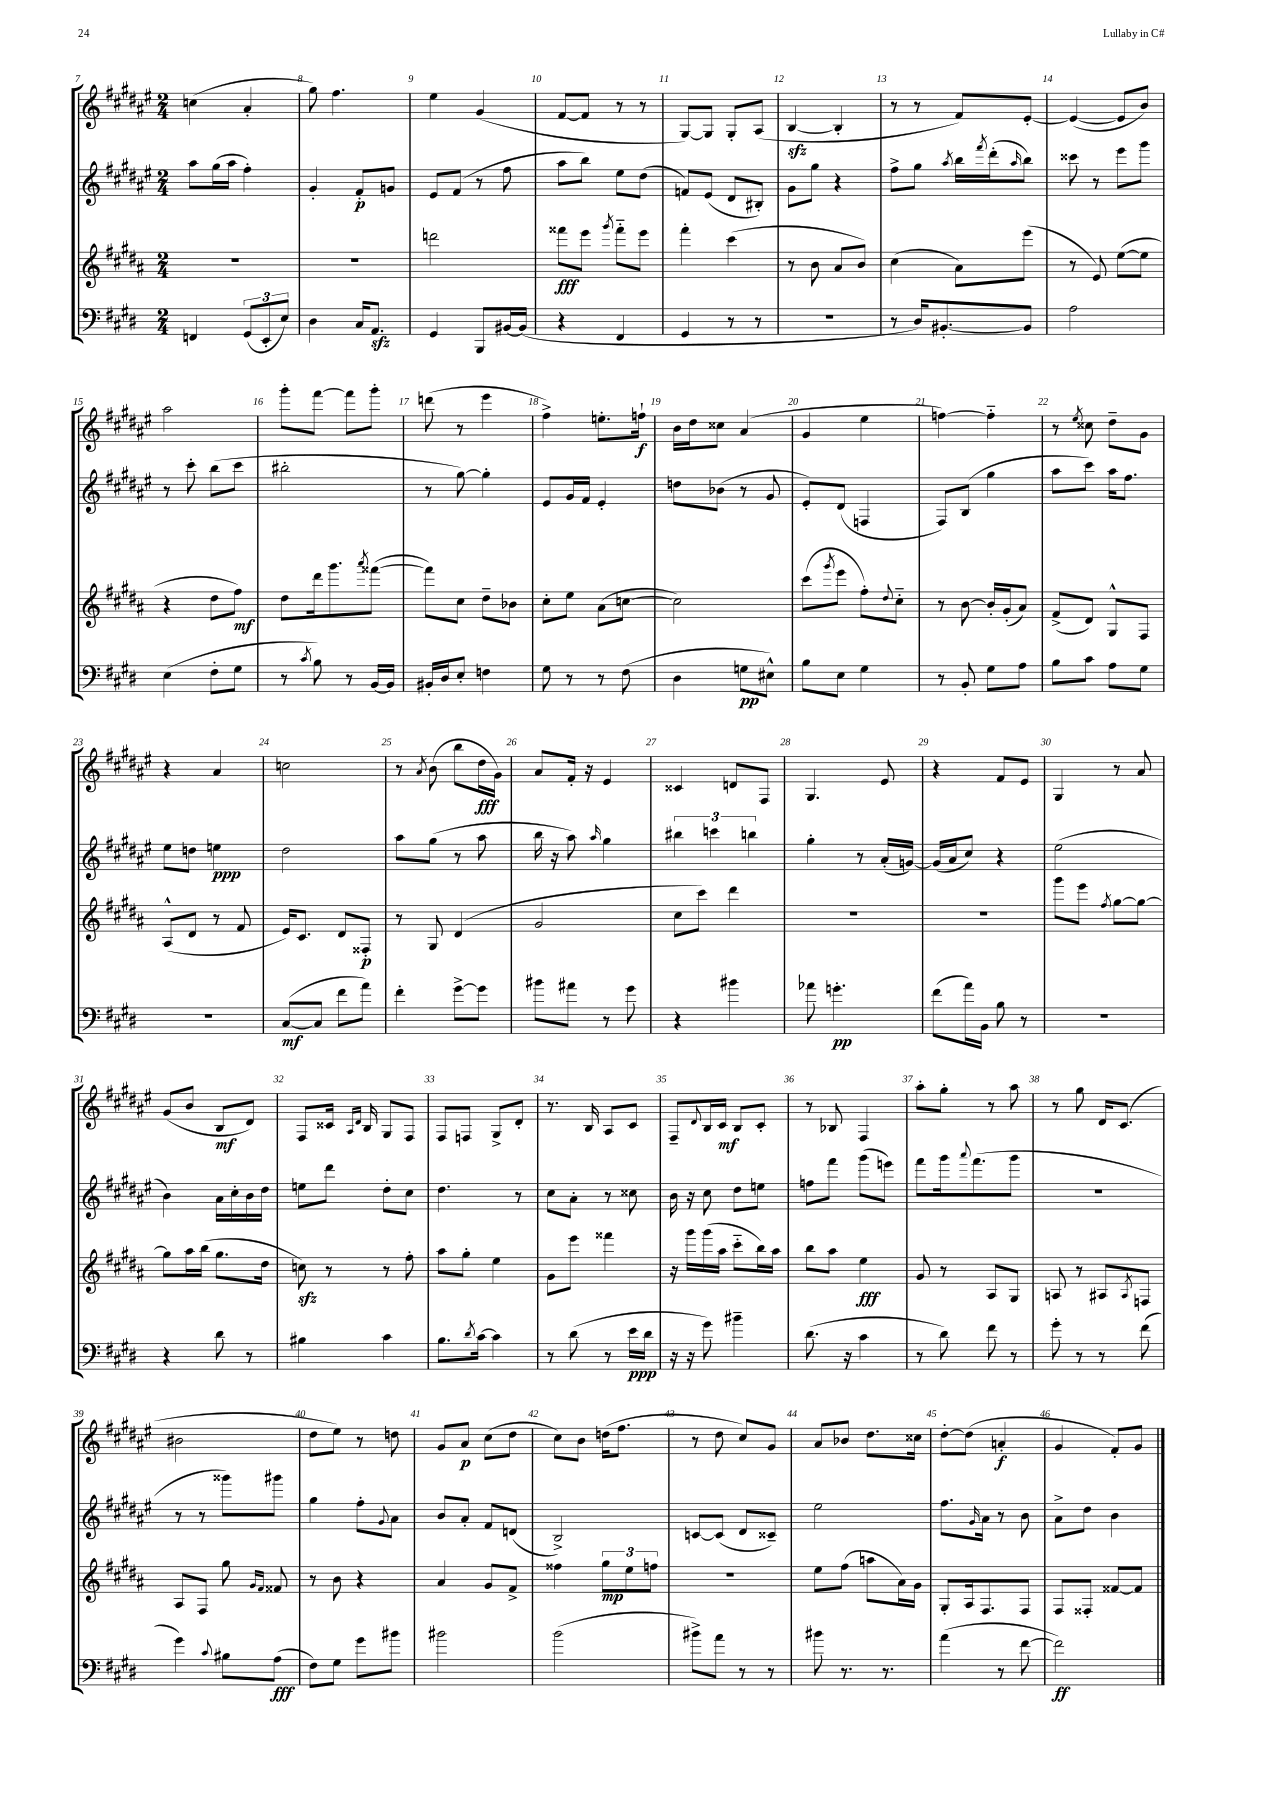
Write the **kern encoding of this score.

**kern	**kern	**kern	**kern
*staff4	*staff3	*staff2	*staff1
*clefF4	*clefG2	*clefG2	*clefG2
*k[f#c#g#d#]	*k[f#c#g#d#a#]	*k[f#c#g#d#a#e#]	*k[f#c#g#d#a#e#]
*M2/4	*M2/4	*M2/4	*M2/4
4FF	2r	8aa#	(4cc
.	.	(16gg#	.
.	.	16aa#	.
(12GG#	.	4ff#')	4a#'
12EE'	.	.	.
12E)	.	.	.
=	=	=	=
4D#	2r	4g#'	8gg#)
.	.	.	4.ff#
16C#	.	8f#'	.
8.AA	.	.	.
.	.	8g	.
=	=	=	=
4GG#	2ddd	8e#	4ee#
.	.	(8f#	.
8BBB	.	8r	(4g#
[16BB#	.	8ff#	.
(16BB#]	.	.	.
=	=	=	=
4r	8fff##	8aa#	[8f#
.	8eee	8bb)	8f#]
.	8qggg#	.	.
4FF#	8fff##'~	8ee#	8r
.	8eee	(8dd#	8r
=	=	=	=
4GG#	4fff#'	8f)	[8G#)
.	.	(8e#	8G#]
8r	(4ccc#	8d#	8G#'
8r	.	8B#')	(8A#
=	=	=	=
2r	8r	8g#	[4B
.	8b	8gg#	.
.	8a#	4r	4B']
.	8b)	.	.
=	=	=	=
8r	(4cc#	8ff#^	8r
16D#)	.	8gg#	8r
[8.BB#'	.	.	.
.	.	8qaa#	.
.	8a#)	16bb	8f#)
.	.	8qfff#	.
.	.	(16ddd#'	.
.	.	16qqaa#	.
8BB#]	(8eee	8bb)	[8e#'
=	=	=	=
2A	8r	8ccc##	(4e#_
.	8e)	8r	.
.	([8ee	8eee#	8e#]
.	8ee]	8ggg#	8b)
=	=	=	=
(4E	4r	8r	2aa#
.	.	8ccc#'	.
8F#'	8dd#	(8bb	.
8G#	8ff#)	8ccc#	.
=	=	=	=
8r	8dd#	2bb#'	8ggg#'
8qc#	.	.	.
8B)	16ddd#	.	[8fff#
.	8.ggg#	.	.
8r	.	.	8fff#]
.	8qaaa#	.	.
[16BB	([8fff##	.	8ggg#'
16BB]	.	.	.
=	=	=	=
16BB#'	8fff##])	8r	(8ddd
16D#	.	.	.
8E'	8cc#	[8gg#)	8r
4F	8dd#~	4gg#']	4eee#
.	8b-	.	.
=	=	=	=
8G#	8cc#'	8e#	4ff#^)
8r	8ee	16g#	.
.	.	16f#	.
8r	(8a#	4e#'	8.ee'
(8F#	[8cc	.	.
.	.	.	16ff`
=	=	=	=
4D#	2cc])	8dd	16b
.	.	.	16dd#
.	.	(8b-	8cc##
8G	.	8r	(4a#
8E#^^)	.	8g#	.
=	=	=	=
8B	(8ccc#	8e#')	4g#
.	8qggg#	.	.
8E	8eee	(8d#	.
4G#	8ff#')	4F	4ee#
.	8qqdd#	.	.
.	8cc#'~	.	.
=	=	=	=
8r	8r	8F#)	[4ff)
8BB'	[8b	(8B	.
8G#	16b']	4gg#	4ff'~]
.	(16g#'	.	.
8A	8a#)	.	.
=	=	=	=
8B	(8f#^	8aa#	8r
.	.	.	8qee#
8c#	8d#)	8ccc#)	8cc##
8A	8G#^^	16aa#	8dd#~
.	.	8.ff#	.
8G#	8F#	.	8g#
=	=	=	=
2r	(8A#^^	8ee#	4r
.	8d#	8dd	.
.	8r	4ee	4a#
.	8f#	.	.
=	=	=	=
([8C#	16e)	2dd#	2cc
.	8.c#	.	.
8C#]	.	.	.
8f#	8d#	.	.
8a)	8F##'	.	.
=	=	=	=
4f#'	8r	8aa#	8r
.	.	.	8qa#
.	8G#	(8gg#	(8b
[8g#^	(4d#	8r	8bb
8g#]	.	8aa#	16dd#
.	.	.	16g#)
=	=	=	=
8b#	2g#	16bb	8a#
.	.	16r	.
8a#	.	8aa#)	16f#'
.	.	.	16r
.	.	16qqaa#	.
8r	.	4gg#	4e#
8g#	.	.	.
=	=	=	=
4r	8cc#	6bb#	4c##
.	8ccc#)	.	.
.	.	6ccc	.
4b#	4ddd#	.	8d
.	.	6bb	.
.	.	.	8F#
=	=	=	=
8a-	2r	4gg#'	4.G#
4.g'	.	.	.
.	.	8r	.
.	.	(16a#'	8e#
.	.	[16g)	.
=	=	=	=
(8f#	2r	(16g]	4r
.	.	16a#	.
16a)	.	8cc#)	.
16BB	.	.	.
8B	.	4r	8f#
8r	.	.	8e#
=	=	=	=
2r	8ggg#	(2ee#	4G#
.	8eee	.	.
.	8qff#	.	.
.	[8gg#	.	8r
.	8gg#_	.	8a#
=	=	=	=
4r	8gg#]	4b)	(8g#
.	16aa#	.	8b
.	(16bb	.	.
8d#	8.gg#	16a#	8B
.	.	16cc#'	.
8r	.	16b	8d#)
.	16dd#	16dd#	.
=	=	=	=
4B#	8cc)	8ee	8F#
.	8r	8ddd#	16c##
.	.	.	16qqA#
.	.	.	16qqd#
.	.	.	16B
4c#	8r	8dd#'	8G#
.	8ff#'	8cc#	8F#
=	=	=	=
8.B	8aa#	4.dd#	8F#
.	8gg#'	.	8F
8qd#	.	.	.
[16c#	.	.	.
4c#]	4ee	.	8G#^
.	.	8r	8d#'
=	=	=	=
8r	8g#	8cc#	8.r
(8d#	8eee	8a#'	.
.	.	.	16B
8r	4fff##	8r	8A#
16e	.	8cc##	8c#
16d#	.	.	.
=	=	=	=
16r	16r	16b	8F#~
16r	16ggg#	16r	.
.	.	.	8qqd#
8g#)	(16ggg#	8cc#	16B
.	16aa#	.	16c#
4b#~	8ccc#'~	8dd#	8B
.	16bb)	8ee	8c#'
.	16aa#	.	.
=	=	=	=
(8.d#	8bb	8ff	8r
.	8aa#	8fff#	8B-
16r	.	.	.
4c#	4ee	(8ggg#	4F#
.	.	8eee)	.
=	=	=	=
8r	8g#	8fff#	8aa#'
8d#)	8r	16ggg#	8gg#'
.	.	8qqaaa#	.
.	.	(8.fff#	.
8f#	8A#	.	8r
8r	8G#	8ggg#	8aa#
=	=	=	=
8g#'	8A	2r	8r
8r	8r	.	8gg#
8r	8A#	.	16d#
.	.	.	(8.c#
.	8qA#	.	.
(8f#	8F	.	.
=	=	=	=
4g#)	8A#	8r	2b#
.	8F#	8r	.
8qqc#	.	.	.
8B#	8gg#	8ggg##)	.
.	16qqg#	.	.
.	16qqf#	.	.
(8A	8f##	8ggg#	.
=	=	=	=
8F#)	8r	4gg#	8dd#
8G#	8b	.	8ee#)
8g#	4r	8ff#'	8r
.	.	8qqg#	.
8b#	.	8a#	8dd
=	=	=	=
2b#	4a#	8b	8g#
.	.	8a#'	8a#
.	8g#	8f#	(8cc#
.	8f#^	(8d	8dd#
=	=	=	=
(2b	4ff##	2B^)	8cc#)
.	.	.	8b
.	12gg#	.	(16dd
.	.	.	8.ff#
.	12ee	.	.
.	12ff	.	.
=	=	=	=
8b#^)	2r	[8c	8r
8a	.	(8c]	8dd#
8r	.	8d#	8cc#)
8r	.	8c##~)	8g#
=	=	=	=
8b#	8ee	2ee#	8a#
8.r	(8ff#	.	8b-
.	8aa	.	8.dd#
8.r	.	.	.
.	16a#)	.	.
.	16g#	.	16cc##
=	=	=	=
(4a	8G#'	8.ff#	[8dd#'
.	16A#	.	(8dd#]
.	.	16qqg#	.
.	8.F#	16a#	.
8r	.	8r	4a'
[8f#	8F#	8b	.
=	=	=	=
2f#])	8F#	8a#^	4g#
.	8F##'	8dd#	.
.	[8f##	4b	8f#')
.	8f##]	.	8g#
==	==	==	==
*-	*-	*-	*-
